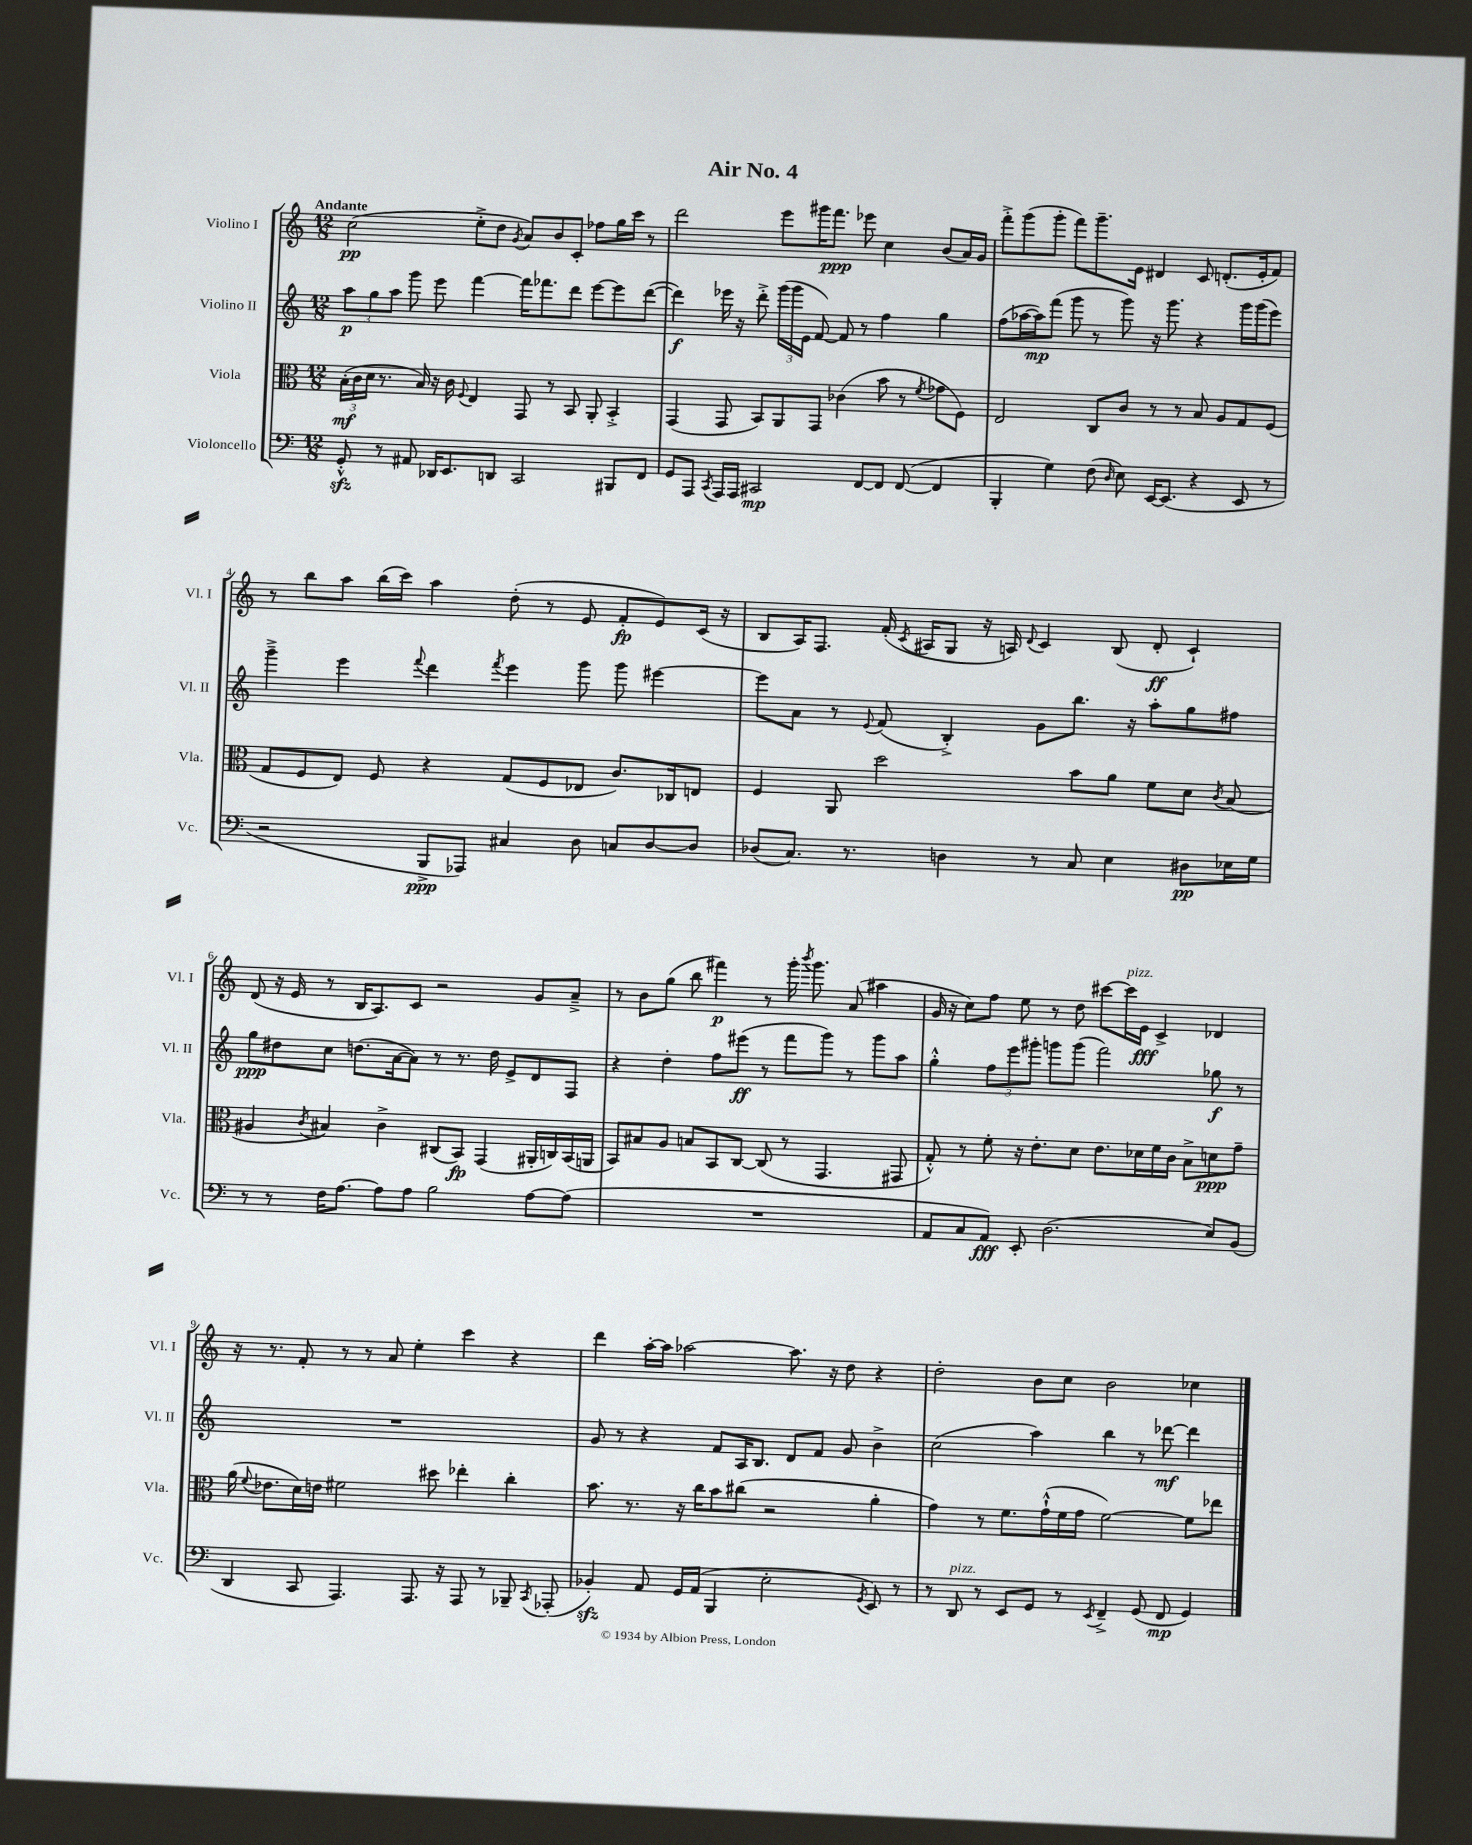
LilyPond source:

\header { title = "Air No. 4" }
<<
\new StaffGroup <<
\new Staff = "s0" \with { instrumentName = "Violino I" shortInstrumentName = "Vl. I" } {
    \clef treble \key c \major \numericTimeSignature \time 12/8 \tempo "Andante"
    \autoBeamOff c''2\pp( e''8[-.-> d''8] \acciaccatura { g'8 } a'8[) b'8 c'8]-. fes''8[ g''16 c'''16] r8 |
    d'''2 e'''8[ gis'''16 f'''8.]\ppp ees'''8 c''4 b'8[( a'16) g'16] |
    f'''8[-.-> g'''8( g'''8]-. f'''8[) g'''8.-- e'16] dis'4 c'8 d'8.[-.( e'16-. f'8]) |
    r8 b''8[ a''8] b''16[( c'''16]) a''4 d''8-.( r8 e'8 f'8[-.\fp e'8) c'16]( r16 |
    b8[ a16) f8.] f'16-.( \acciaccatura { c'8 } ais16[ g8] r16 a16) \appoggiatura { d'8 } c'4 b8( d'8-.\ff c'4-!) |
    d'8( r16 e'16 r8 b16[ a8.) c'8] r2 g'8[ a'8]---> |
    r8 b'8[ g''8]( b''8 fis'''4\p) r8 g'''16-. \acciaccatura { b'''8 } g'''8. a'8( ais''4 |
    g'16 r16 c''8[) f''8] e''8 r8 d''8 cis'''8[~ cis'''16^\markup { \italic "pizz." } e'16]\fff c'4-> des'4 |
    r16 r8. f'8-. r8 r8 a'8 e''4-. c'''4 r4 |
    d'''4 a''16[~-. a''16] aes''2~ aes''8. r16 d''8 r4 |
    d''2-. b'8[ c''8] b'2 ces''4 \bar "|." |
}
\new Staff = "s1" \with { instrumentName = "Violino II" shortInstrumentName = "Vl. II" } {
    \clef treble \key c \major \numericTimeSignature \time 12/8
    \autoBeamOff \tuplet 3/2 { a''8[\p g''8 a''8] } g'''8 e'''8 f'''4~ f'''16[ fes'''8. d'''8] e'''8[~ e'''8 d'''8]~( |
    d'''4\f) ees'''16 r16 d'''8-.-> \tuplet 3/2 { g'''16[( g'''16 e'16] } f'8~) f'8 r8 f''4 g''4 |
    f''8[( aes''16~ aes''16\mp) f'''8]( g'''8 r8 g'''8) r16 g'''8. r4 g'''16[ g'''16( e'''8]) |
    g'''4---> e'''4 \appoggiatura { f'''8 } d'''4 \acciaccatura { f'''8 } e'''4 g'''8 g'''8 eis'''4~ |
    eis'''8[ a'8] r8 \appoggiatura { e'8 } f'8( b4-.->) g'8[ b''8.] r16 a''8[-. g''8 fis''8] |
    g''8[\ppp dis''8 c''8] d''8.[( a'16~ a'8]) r8 r8. d''16 e'8[-> d'8 f8] |
    r4 d''4-. f''8[ eis'''8]\ff( r8 f'''8[ g'''8]) r8 g'''8[ a''8] |
    g''4-.-^ \tuplet 3/2 { f''8[ e'''8 gis'''8]-. } g'''8[ g'''8]( f'''2) ges''8\f r8 |
    R1. |
    g'8 r8 r4 f'8[ a16 b8.] d'8[ f'8] g'8 b'4-> |
    c''2( a''4) b''4 r8 des'''8~\mf des'''4 \bar "|." |
}
\new Staff = "s2" \with { instrumentName = "Viola" shortInstrumentName = "Vla." } {
    \clef alto \key c \major \numericTimeSignature \time 12/8
    \autoBeamOff \tuplet 3/2 { b16[-.\mf( c'16 d'16] } r8. b16) r16 c'16 \appoggiatura { f8 } e4 g,8 r8 b,8 a,8-. b,4-.-> |
    g,4( g,8 b,8[) a,8 g,8] ces'4( b'8 r8 \acciaccatura { f'8 } ges'8[ f8]) |
    e2 c8[ c'8] r8 r8 b8 a8[ g8 f8]( |
    g8[ f8 e8]) f8 r4 g8[( f8 ees8] c'8.[) ces16 e8] |
    f4 a,8 d''2 b'8[ a'8] f'8[ d'8] \acciaccatura { c'8 } b8( |
    ais4 \acciaccatura { c'8 } bis4) c'4-> cis8[( b,8]\fp) g,4( ais,16[-. c16) b,16( a,16] |
    b,8[) bis8 a8] b8[ b,8 c8]~ c8( r8 g,4. gis,8 |
    g8-.-^) r8 f'8-. r16 e'8.[-. d'8] e'8.[ des'16 f'16 c'16] b8[-> d'8\ppp g'8]-- |
    a'16( \appoggiatura { f'8 } ees'8.[ d'16) e'16] fis'2 dis''8 ees''4-. c''4-. |
    b'8. r8. r16 c''16[ b'8 cis''8]( r2 a'4-. |
    g'4) r8 f'8.[ g'16-!-^( f'16 g'16] f'2~) f'8[ ees''8] \bar "|." |
}
\new Staff = "s3" \with { instrumentName = "Violoncello" shortInstrumentName = "Vc." } {
    \clef bass \key c \major \numericTimeSignature \time 12/8
    \autoBeamOff g,8-.-^\sfz r8 ais,8 des,16[ e,8. d,8] c,2 bis,,8[ f,8] |
    g,8[ a,,8] \acciaccatura { c,8 } a,,16[ a,,16] cis,2\mp f,8[~ f,8] f,8~( f,4 |
    b,,4-. g4) f8( \grace { d16 } e8) e,16[~ e,8.]( r4 e,8 r8 |
    r2 b,,8[->\ppp aes,,8]) cis4 d8 c8[ d8~ d8] |
    des8[( c8.]) r8. d4 r8 c8 e4 dis8[\pp ees16 g16] |
    r8 r8 f16[ a8.]~ a8[ a8] b2 a8[~ a8]( |
    R1. |
    a,8[ c8 a,8]\fff) e,8-. d2.( e8[) b,8]( |
    d,4 c,8 a,,4.) a,,8. r16 a,,8 r8 bes,,8-- \acciaccatura { c,8 } aes,,8-.( |
    bes,4-.\sfz) a,8 g,16[ a,16]( b,,4 e2-. \acciaccatura { g,8 } e,8) r8 |
    r8 d,8^\markup { \italic "pizz." } r8 e,8[ g,8] r8 \acciaccatura { e,8 } f,4---> g,8( f,8\mp g,4) \bar "|." |
}
>>
>>
